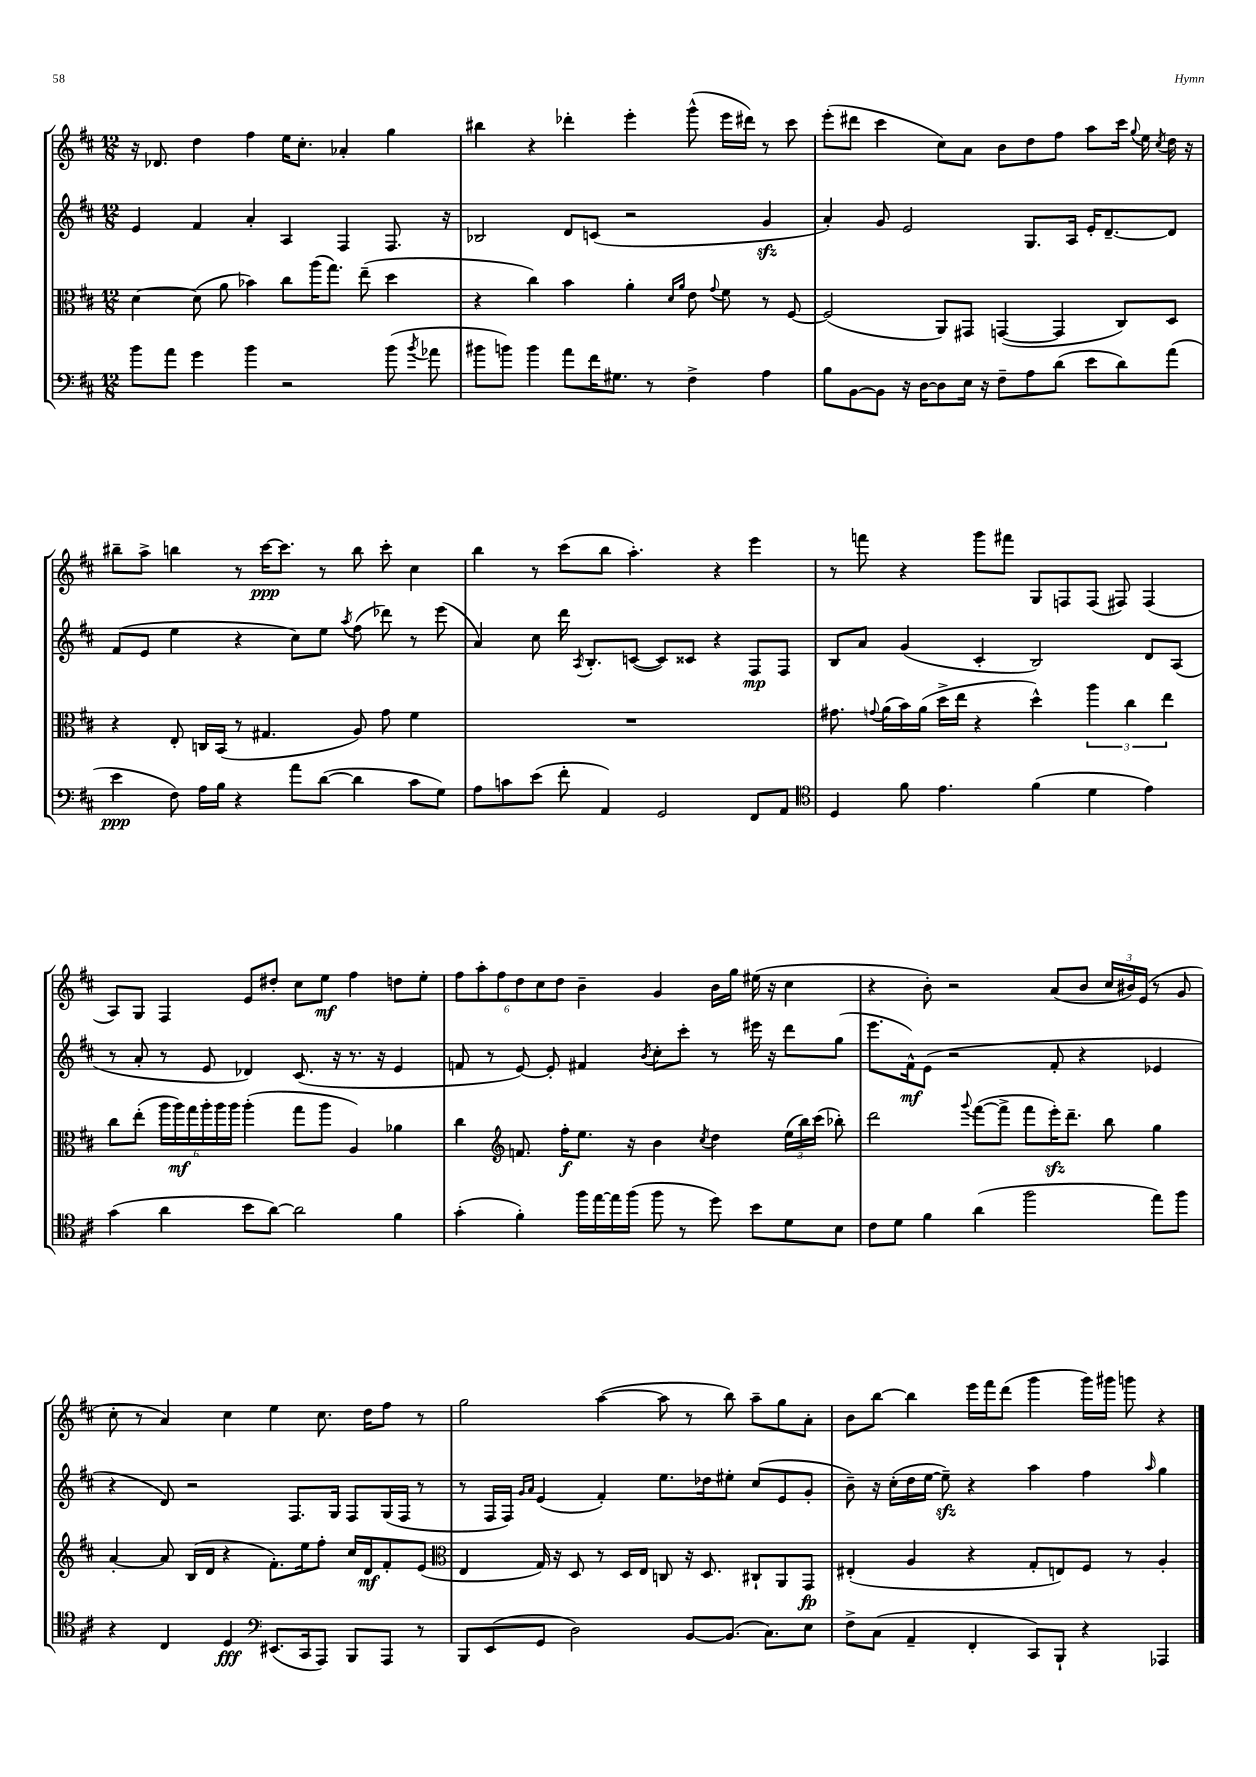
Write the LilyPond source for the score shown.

<<
\new StaffGroup <<
\new Staff = "s0" {
    \clef treble \key d \major \numericTimeSignature \time 12/8
    \autoBeamOff r16 des'8. d''4 fis''4 e''16[ cis''8.]-. aes'4-. g''4 |
    bis''4 r4 des'''4-. e'''4-. g'''8-^( e'''16[ dis'''16]) r8 cis'''8 |
    e'''8[-.( dis'''8] cis'''4 cis''8[) a'8] b'8[ d''8 fis''8] a''8[ cis'''16] \appoggiatura { g''8 } e''16 \acciaccatura { cis''8 } d''16 r16 |
    bis''8[-- a''8]-> b''4 r8 cis'''16[~\ppp cis'''8.] r8 b''8 cis'''8-. cis''4 |
    b''4 r8 cis'''8[( b''8] a''4.-.) r4 e'''4 |
    r8 f'''8 r4 g'''8[ fis'''8] g8[ f8 f8]( fis8) fis4( |
    a8[) g8] fis4 e'8[ dis''8]-. cis''8[ e''8]\mf fis''4 d''8[ e''8]-. |
    \tuplet 6/4 { fis''8[ a''8-. fis''8 d''8 cis''8 d''8] } b'4-- g'4 b'16[ g''16] eis''16( r16 cis''4 |
    r4 b'8-.) r2 a'8[( b'8] \tuplet 3/2 { cis''16[ bis'16) e'16]( } r8 g'8 |
    cis''8-. r8 a'4) cis''4 e''4 cis''8. d''16[ fis''8] r8 |
    g''2 a''4~( a''8 r8 b''8) a''8[-- g''8 a'8]-. |
    b'8[ b''8]~ b''4 e'''16[ fis'''16 d'''8]( g'''4 g'''16[) gis'''16] g'''8 r4 \bar "|." |
}
\new Staff = "s1" {
    \clef treble \key d \major \numericTimeSignature \time 12/8
    \autoBeamOff e'4 fis'4 a'4-. a4 fis4 fis8. r16 |
    bes2 d'8[ c'8]( r2 g'4\sfz |
    a'4-.) g'8 e'2 g8.[ a16] e'16[-. d'8.~-- d'8] |
    fis'8[( e'8] e''4 r4 cis''8[) e''8] \acciaccatura { a''8 } fis''8( des'''8) r8 e'''8( |
    a'4) cis''8 d'''16 \acciaccatura { a8 } b8.[-. c'8]~( c'8[) cisis'8] r4 fis8[\mp fis8] |
    b8[ a'8] g'4( cis'4-. b2) d'8[ a8]( |
    r8 a'8-. r8 e'8 des'4) cis'8.( r16 r8. r16 e'4 |
    f'8 r8 e'8~) e'8-. fis'4 \acciaccatura { b'8 } cis''8[-. cis'''8]-. r8 eis'''16 r16 d'''8[ g''8]( |
    e'''8.[ fis'16-^\mf) e'8]( r2 fis'8-. r4 ees'4 |
    r4 d'8) r2 fis8.[ g16] fis8[ g16( fis16] r8 |
    r8 fis16[ fis16]) \grace { g'16[ a'16] } e'4( fis'4-.) e''8.[ des''16 eis''8]-. cis''8[( e'8 g'8]-. |
    b'8--) r16 cis''16[-.( d''16 e''16]~ e''8--\sfz) r4 a''4 fis''4 \grace { a''16 } g''4 \bar "|." |
}
\new Staff = "s2" {
    \clef alto \key d \major \numericTimeSignature \time 12/8
    \autoBeamOff d'4~ d'8( a'8 bes'4) cis''8[ a''16( g''8.]) e''8--( d''4 |
    r4 cis''4) b'4 a'4-. \grace { d'16[ a'16] } e'8 \appoggiatura { g'8 } fis'8 r8 fis8~ |
    fis2( a,8[) gis,8] g,4~( g,4 cis8[) d8] |
    r4 e8-. c16[ b,16]( r8 gis4. a8) g'8 fis'4 |
    R1. |
    gis'8. \appoggiatura { g'8 } a'16[( b'16) a'16]( d''16[-> e''16] r4 d''4-^) \tuplet 3/2 { a''4 cis''4 e''4 } |
    cis''8[ e''8]-.( \tuplet 6/4 { a''16[ a''16\mf) g''16 a''16-. a''16 a''16] } a''4-.( g''8[ a''8] a4) aes'4 |
    cis''4 \clef treble f'8. fis''16[-.\f e''8.] r16 b'4 \acciaccatura { cis''8 } d''4 \tuplet 3/2 { e''16[( b''16) cis'''16]( } bes''8-.) |
    d'''2 \appoggiatura { g'''8 } fis'''8[~( fis'''8]-> fis'''8[ e'''16-.\sfz) d'''8.]-- b''8 g''4 |
    a'4~-. a'8 b16[( d'16] r4 fis'8.[-.) e''16 fis''8]-. cis''16[ d'16\mf fis'8-. e'8]( |
    \clef alto e4 g16) r16 d8 r8 d16[ e16] c8 r16 d8. cis8[-! a,8 g,8]\fp |
    eis4-.( a4 r4 g8[-. e8) fis8] r8 a4-. \bar "|." |
}
\new Staff = "s3" {
    \clef bass \key d \major \numericTimeSignature \time 12/8
    \autoBeamOff b'8[ a'8] g'4 b'4 r2 b'8( \acciaccatura { b'8 } aes'8 |
    bis'8[ b'8]) b'4 a'8[ fis'16 gis8.] r8 fis4-> a4 |
    b8[ b,8~ b,8] r16 d16[~ d8 e16] r16 fis8[-- a8 d'8]( e'8[ d'8) a'8]( |
    e'4\ppp fis8) a16[ b16] r4 a'8[ d'8]~( d'4 cis'8[ g8]) |
    a8[ c'8 e'8]( fis'8-. a,4) g,2 fis,8[ a,8] |
    \clef tenor d4 fis'8 e'4. fis'4( d'4 e'4) |
    g'4( a'4 b'8[ a'8]~) a'2 fis'4 |
    g'4-.( fis'4-.) fis''16[ e''16~ e''16 fis''16]( fis''8 r8 d''8) b'8[ d'8 b8] |
    cis'8[ d'8] fis'4 a'4( fis''2 e''8[) fis''8] |
    r4 cis4 d4\fff \clef bass eis,8.[( cis,16 a,,8]) b,,8[ a,,8] r8 |
    b,,8[ e,8( g,8] d2) b,8[~ b,8.]( cis8.[) e8] |
    fis8[-> cis8]( a,4-- fis,4-. cis,8[) b,,8]-! r4 aes,,4 \bar "|." |
}
>>
>>
\layout { \context { \Score \remove "Bar_number_engraver" } }
